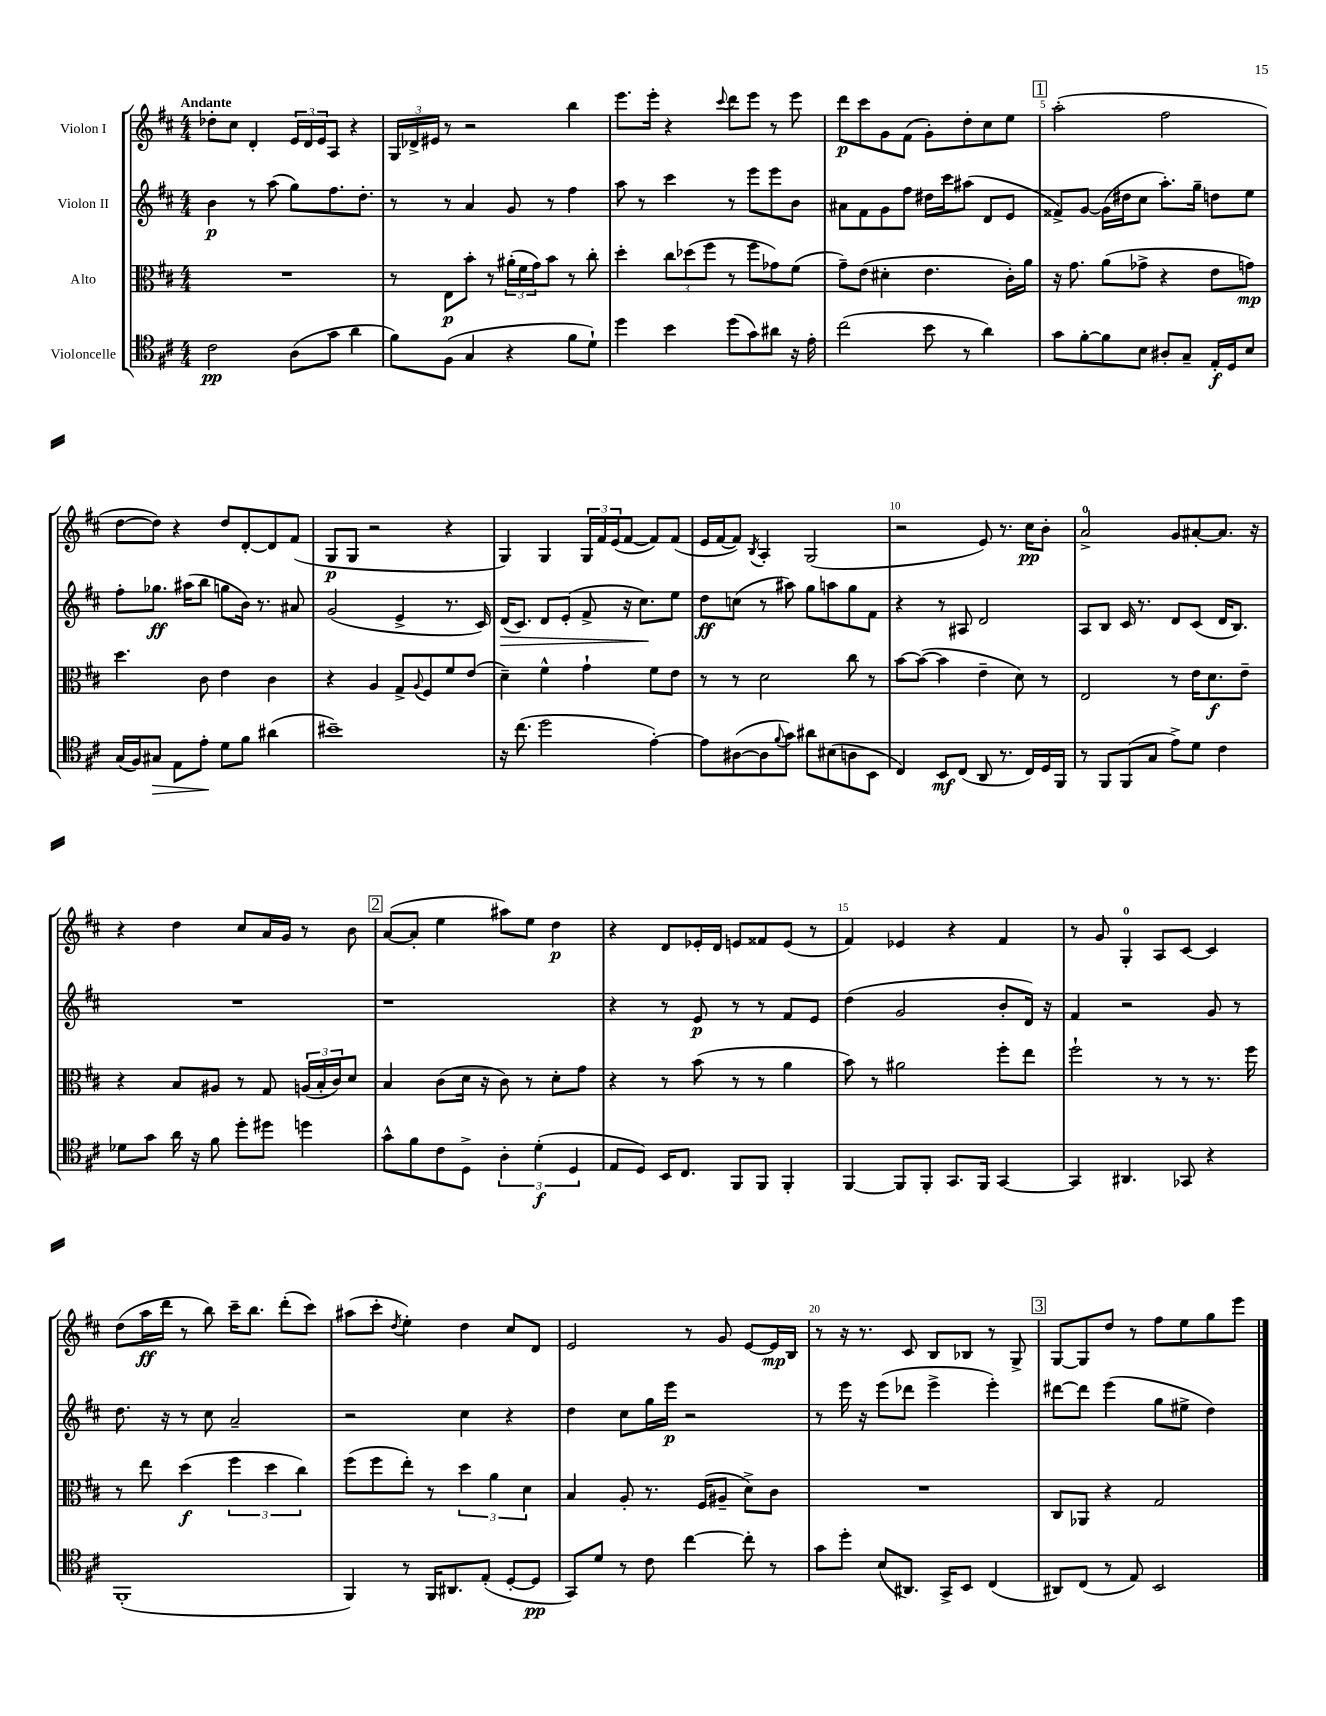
<<
\new StaffGroup <<
\new Staff = "s0" \with { instrumentName = "Violon I" } {
    \clef treble \key d \major \numericTimeSignature \time 4/4 \tempo "Andante"
    des''8-. cis''8 d'4-. \tuplet 3/2 { e'16 d'16 e'16 } a8 r4 |
    \tuplet 3/2 { g16 des'16-> eis'16 } r8 r2 b''4 |
    e'''8. e'''16-. r4 \appoggiatura { cis'''8 } d'''8 e'''8 r8 e'''8 |
    d'''8\p cis'''8 g'8 fis'8( g'8-.) d''8-. cis''8 e''8 |
    \mark \markup { \box "1" } a''2-.( fis''2 |
    d''8~ d''8) r4 d''8 d'8~-. d'8 fis'8( |
    g8\p g8 r2 r4 |
    g4) g4 \tuplet 3/2 { g16 fis'16 e'16( } fis'8~ fis'8) fis'8( |
    e'16 fis'16~ fis'8) \acciaccatura { b8 } a4-. g2( |
    r2 e'8) r8. cis''16\pp b'8-. |
    a'2-0-> g'8 ais'8~-. ais'8. r16 |
    r4 d''4 cis''8 a'16 g'16 r8 b'8 |
    \mark \markup { \box "2" } a'8~( a'8-. e''4 ais''8) e''8 d''4\p |
    r4 d'8 ees'16-. d'16 e'8 fisis'8 e'8( r8 |
    fis'4) ees'4 r4 fis'4 |
    r8 g'8 g4-0-. a8 cis'8~ cis'4 |
    d''8( a''16\ff d'''16 r8 b''8) cis'''16-- b''8. d'''8-.( cis'''8) |
    ais''8( cis'''8-. \acciaccatura { d''8 } e''4-.) d''4 cis''8 d'8 |
    e'2 r8 g'8 e'8~ e'16\mp b16 |
    r8 r16 r8. cis'8 b8 bes8 r8 g8-> |
    \mark \markup { \box "3" } g8~ g8 d''8 r8 fis''8 e''8 g''8 e'''8 \bar "|." |
}
\new Staff = "s1" \with { instrumentName = "Violon II" } {
    \clef treble \key d \major \numericTimeSignature \time 4/4
    b'4\p r8 a''8( g''8) fis''8. d''8.-. |
    r8 r8 a'4 g'8 r8 fis''4 |
    a''8 r8 cis'''4 r8 e'''8 e'''8 b'8 |
    ais'8 fis'8 g'8 fis''8 dis''16 cis'''16 ais''8( d'8 e'8 |
    \mark \markup { \box "1" } fisis'8->) g'8~ g'16( dis''16 cis''8 a''8.-.) g''16-- d''8 e''8 |
    fis''8-. ges''8.\ff ais''16( b''8 g''8 b'16) r8. ais'8 |
    g'2( e'4-> r8. cis'16) |
    d'16\>( cis'8.) d'8 e'8-.( fis'8-> r16 cis''8.\!) e''8 |
    d''8\ff c''8( r8 ais''8) g''8 a''8 g''8 fis'8 |
    r4 r8 ais8 d'2 |
    a8 b8 cis'16 r8. d'8 cis'8( d'16 b8.) |
    R1 |
    \mark \markup { \box "2" } r1 |
    r4 r8 e'8\p r8 r8 fis'8 e'8 |
    d''4( g'2 b'8-. d'16) r16 |
    fis'4 r2 g'8 r8 |
    d''8. r16 r8 cis''8 a'2-- |
    r2 cis''4 r4 |
    d''4 cis''8 g''16 e'''16\p r2 |
    r8 e'''16 r16 e'''8( des'''8 e'''4-> e'''4-.) |
    \mark \markup { \box "3" } dis'''8~ dis'''8 e'''4( g''8 eis''8-> d''4) \bar "|." |
}
\new Staff = "s2" \with { instrumentName = "Alto" } {
    \clef alto \key d \major \numericTimeSignature \time 4/4
    R1 |
    r8 e8\p b'8-. r8 \tuplet 3/2 { ais'16-.( fis'16 g'16) } b'8 r8 cis''8-. |
    d''4-. \tuplet 3/2 { cis''8 des''8( fis''8 } r8 fis''8 ges'8) fis'8( |
    g'8--) e'8( dis'4-. e'4. cis'16-.) a'16 |
    \mark \markup { \box "1" } r16 g'8. a'8( ges'8-> r4 e'8 g'8\mp) |
    d''4. cis'8 e'4 cis'4 |
    r4 a4 g8-> \appoggiatura { a8 } fis8 fis'8 e'8( |
    d'4--) fis'4-^ g'4-! fis'8 e'8 |
    r8 r8 d'2 cis''8 r8 |
    b'8~ b'8~( b'4 e'4-- d'8) r8 |
    e2 r8 e'16 d'8.\f e'8-- |
    r4 b8 ais8 r8 g8 \tuplet 3/2 { a16( b16-. cis'16) } d'8 |
    \mark \markup { \box "2" } b4 cis'8( d'16 r16 cis'8) r8 d'8-. g'8 |
    r4 r8 b'8( r8 r8 a'4 |
    b'8) r8 ais'2 fis''8-. e''8 |
    fis''2-! r8 r8 r8. fis''16 |
    r8 e''8 d''4\f( \tuplet 3/2 { fis''4 d''4 cis''4) } |
    fis''8( fis''8 e''8-.) r8 \tuplet 3/2 { d''4 a'4 d'4 } |
    b4 a8-. r8. fis16( ais8-- d'8->) cis'8 |
    R1 |
    \mark \markup { \box "3" } cis8 aes,8 r4 g2 \bar "|." |
}
\new Staff = "s3" \with { instrumentName = "Violoncelle" } {
    \clef tenor \key d \major \numericTimeSignature \time 4/4
    cis'2\pp a8( g'8 a'4 |
    fis'8) fis8( g4 r4 fis'8 d'8-!) |
    d''4 b'4 d''8( g'8) ais'8 r16 e'16-. |
    cis''2( b'8 r8 a'4) |
    \mark \markup { \box "1" } g'8 fis'8~-. fis'8 b8 ais8-. g8-- e16-.\f d16 b8 |
    g16( fis16) gis8\> e8 e'8-.\! d'8 fis'8 ais'4( |
    bis'1--) |
    r16 cis''8.( d''2 e'4~-.) |
    e'8 ais8~( ais8 \appoggiatura { fis'8 } g'8) ais'8 bis8( a8 b,8 |
    cis4) b,8\mf cis8( a,8 r8. cis16) d16 fis,16 |
    r8 fis,8 fis,8( g8 e'8->) d'8 cis'4 |
    des'8 g'8 a'16 r16 fis'8 d''8-. dis''8 d''4 |
    \mark \markup { \box "2" } g'8-^ fis'8 cis'8 d8-> \tuplet 3/2 { a4-. d'4-.\f( d4 } |
    e8 d8) b,16 cis8. fis,8 fis,8 fis,4-. |
    fis,4~ fis,8 fis,8-. g,8. fis,16 g,4~ |
    g,4 ais,4. ges,8 r4 |
    fis,1-.( |
    fis,4) r8 fis,16 ais,8. e8-.( d8~-. d8\pp |
    g,8) d'8 r8 cis'8 cis''4~ cis''8-. r8 |
    g'8 d''8-. b8( ais,8.) g,16-> b,8 cis4( |
    \mark \markup { \box "3" } ais,8) cis8( r8 e8) b,2 \bar "|." |
}
>>
>>
\layout { \context { \Score \override BarNumber.break-visibility = ##(#f #t #t) barNumberVisibility = #(every-nth-bar-number-visible 5) } }
